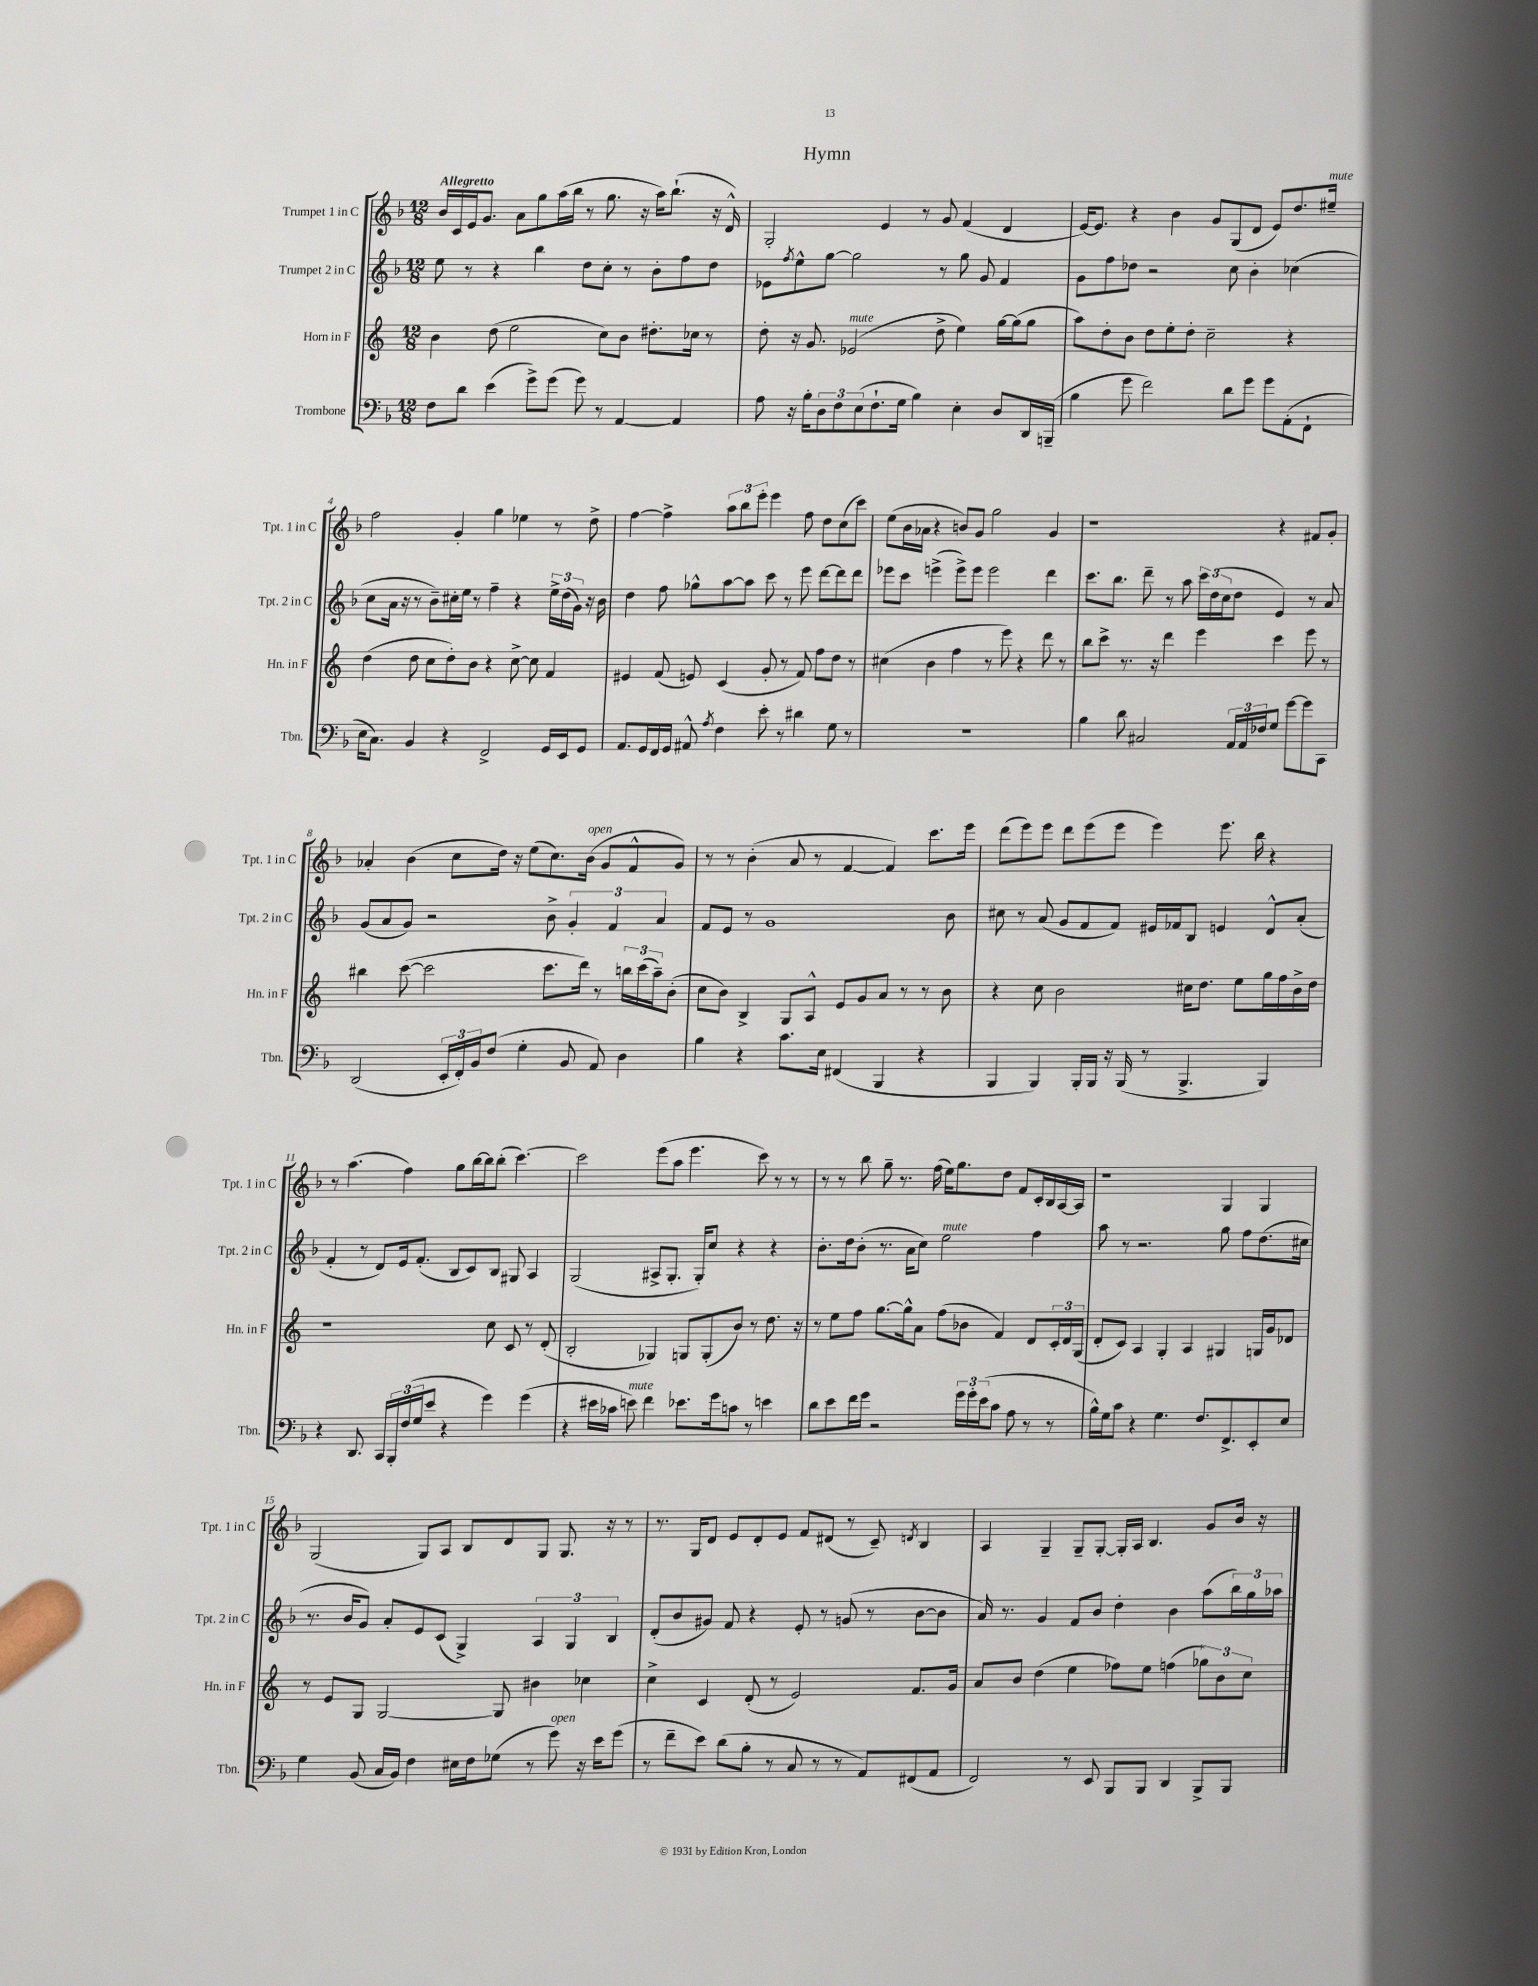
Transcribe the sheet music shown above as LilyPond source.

\header { title = "Hymn" }
<<
\new StaffGroup <<
\new Staff = "s0" \with { instrumentName = "Trumpet 1 in C" shortInstrumentName = "Tpt. 1 in C" } {
    \clef treble \key f \major \numericTimeSignature \time 12/8 \tempo "Allegretto"
    bes'16 c'16 e'16 g'8. a'8 g''8 a''16( bes''16 r8 g''8. r16 a''16) bes''8.-!( r16 d'16-^) |
    g2-. e'4 r8 g'8 f'4( d'4 |
    e'16~) e'8. r4 bes'4 g'8 g8( d'8 e'8) d''8. eis''16--^\markup { \italic "mute" } |
    f''2 g'4-. g''4 ees''4 r8 d''8-> |
    f''4~ f''4-> \tuplet 3/2 { a''8 bes''8 e'''8-. } e'''4 f''8 d''8 c''8( c'''8) |
    e''8( bes'16 aes'16 r4 b'8) g'8 g''2 g'4 |
    r1 r4 fis'8 g'8-. |
    aes'4-. bes'4( c''8 d''16) r16 e''8( c''8.) bes'16^\markup { \italic "open" }( g'8 f'8-^ g'8) |
    r8 r8 bes'4-.( a'8 r8 f'4~ f'4) c'''8. e'''16 |
    d'''8( e'''8) e'''8 d'''8 e'''8( e'''8 e'''4) e'''8. bes''16 r4 |
    r8 a''4.( f''4) g''8 bes''16~ bes''16 bes''8-.( c'''4.~) |
    c'''2 e'''8( a''8 e'''4. c'''8) r8 r8 |
    r8 r8 bes''8 g''8-- r8. f''16( e''16) g''8. d''8 f'8 c'16-. bes16 a16~ a16 |
    r1 g4 g4 |
    g2( g8) a8 bes8 d'8 g8 g8. r16 r8 |
    r8. g16 d'8 e'8 d'8-. e'8 f'8 dis'8( r8 c'8--) \acciaccatura { d'8 } bes4 |
    a4 g4-- g8-- g8~-. g16-. a16 bes4. g'8 bes'16 r16 \bar "|." |
}
\new Staff = "s1" \with { instrumentName = "Trumpet 2 in C" shortInstrumentName = "Tpt. 2 in C" } {
    \clef treble \key f \major \numericTimeSignature \time 12/8
    e''8 r8 r4 bes''4 d''8 c''8-. r8 bes'8-. f''8 d''8 |
    ees'8 \acciaccatura { f''8 } e''8-^ g''8~ g''2 r8 g''8 g'8 f'4 |
    g'8 f''8 des''8 r2 c''8 bes'4-. ces''4( |
    c''8 a'16 r16 r8 bes'8--) cis''16-. e''16 r8 f''4-- r4 \tuplet 3/2 { e''16-> d''16( g'16) } r16 bes'16 |
    d''4 f''8 ges''8-^ a''8~ a''8 c'''8 r8 e'''8 d'''8~ d'''8 d'''8 |
    ees'''8 c'''8 e'''4->( e'''8->) e'''8 e'''2 d'''4 |
    c'''8. bes''8. d'''8-- r8 a''8 \tuplet 3/2 { c'''16 d''16( c''16 } d''8 e'4) r8 a'8 |
    g'8( a'8 g'8) r2 bes'8-> \tuplet 3/2 { g'4-. f'4 a'4 } |
    f'8 e'8 r8 g'1 bes'8 |
    cis''8 r8 a'8( g'8 f'8 f'8) eis'16 fes'16 bes8 e'4 d'8-^ a'8-.( |
    f'4-. r8 d'8) e'16 f'8.-.( bes8 c'8) bes8 gis8 a4 |
    g2( ais8-> g8.-. g16-.) c''8 r4 r4 |
    bes'8.-. d''16 bes'8-.( r8. a'16 c''8) e''2^\markup { \italic "mute" } f''4 |
    a''8 r8 r2. g''8 f''8 d''8.( cis''16 |
    r8. bes'16 g'8) a'8-. e'8 c'8( g4->) \tuplet 3/2 { a4 g4 bes4 } |
    d'8-.( bes'8 gis'8) f'8 r4 e'8-. r8 g'8( r8 bes'8~ bes'8 |
    a'16) r8. g'4 f'8 bes'8 d''4-. bes'4 a''8( \tuplet 3/2 { bes''16) g''16 aes''16 } \bar "|." |
}
\new Staff = "s2" \with { instrumentName = "Horn in F" shortInstrumentName = "Hn. in F" } {
    \clef treble \key c \major \numericTimeSignature \time 12/8
    b'4 d''8( e''2 c''8) b'8 dis''8.-. ces''16 r8 |
    d''8-. r16 g'8. ees'2^\markup { \italic "mute" }( d''8-> e''4) g''16~ g''16( g''8 |
    a''8) d''8-. b'8 d''8 e''8-. d''8-. c''2-- r4 |
    d''4( d''8 c''8 d''8-.) b'8 r4 c''8~-> c''8 f'4 |
    eis'4 f'8( e'8) c'4( g'8-. r8 f'8) f''8 d''8 r8 |
    cis''4( b'4 f''4 r8 e'''8) r4 d'''8 r8 |
    b''8 c'''8-> r8. r16 d'''4 e'''4 c'''4 e'''8 r8 |
    bis''4 c'''8~( c'''2 c'''8. d'''16) r8 \tuplet 3/2 { b''16 c'''16( a''16--) } b'8-.( |
    c''8 b'8) b4-> g8 a8-^ e'8 g'8 a'8 r8 r8 b'8 |
    r4 c''8 b'2 cis''16 d''8. e''8 g''16 f''16 b'16-> d''16 |
    r1 c''8 c'8 r8 d'8-.( |
    b2-. ges4) g8 g8-.( b'8) r8 d''8. r16 |
    r8 e''8 f''8 g''8.~ g''16-^ a'8 f''8( bes'8 f'4) d'8 \tuplet 3/2 { c'16-. d'16 g16( } |
    d'8-. c'8) a4 g4-. a4 gis4 g16 g'16 des'8 |
    r8 e'8 g8 g2~ g8 bis'4 ces''4 |
    c''4-> c'4 d'8-.( r8 e'2) f'8. g'16 |
    a'8 b'8 d''4( e''4 fes''8) e''8 f''4( \tuplet 3/2 { ges''8) b'8 c''8 } \bar "|." |
}
\new Staff = "s3" \with { instrumentName = "Trombone" shortInstrumentName = "Tbn." } {
    \clef bass \key f \major \numericTimeSignature \time 12/8
    f8 d'8 e'4( g'8->) g'8( g'8) r8 a,4~ a,4 |
    a8 r16 bes16-. \tuplet 3/2 { d8 f8 e8( } f8.-! g16 bes4) e4-. d8 d,16 b,,16--( |
    bes4 g'8 f'2) d'8 g'8 g'8 a,8-.( f,8-! |
    e16 c8.) bes,4 r4 f,2-> g,16 e,16 g,8 |
    a,8. g,16 f,16 g,16 ais,8-^ \acciaccatura { a8 } f4 e'8-. r8 dis'4 g8 r8 |
    R1. |
    bes4 d'8 cis2 \tuplet 3/2 { a,16 a,16 fes16 } g8 g'8~ g'8 c,8 |
    d,2( \tuplet 3/2 { e,16-. f,16-.) bes,16 } f8( g4-. bes,8 a,8) d4 |
    bes4 r4 c'8. e16 fis,4( bes,,4 r4 |
    bes,,4 bes,,4) bes,,16-. bes,,16 r16 bes,,16( r8 bes,,4.-> bes,,4) |
    r4 d,8. c,16 \tuplet 3/2 { bes,,16-. f16( g16 } e'8 r4 g'4) g'4( |
    r4 eis'16 ces'16 e'8^\markup { \italic "mute" }) f'4 ees'8. g'16 c'8 r8 e'4 |
    d'8 e'8 f'16 g'16 r2 \tuplet 3/2 { g'16 g'16-. e'16( } c'8 a8 r8 r8 |
    bes16-^) g16 c'8 r4 g4. f8. f,8.-> e,8-. e8 |
    g4 bes,8( c16 bes,16) f4 eis16 f16 ges8( r8 g'8^\markup { \italic "open" }) r16 e'16 g'8( |
    r8 f'8-- e'8) d'8( bes8-. r8 c8 r8 r8 a,8) fis,8( a,8 |
    f,2) r8 e,8 bes,,8 bes,,8 d,4 bes,,8-> bes,,8 \bar "|." |
}
>>
>>
